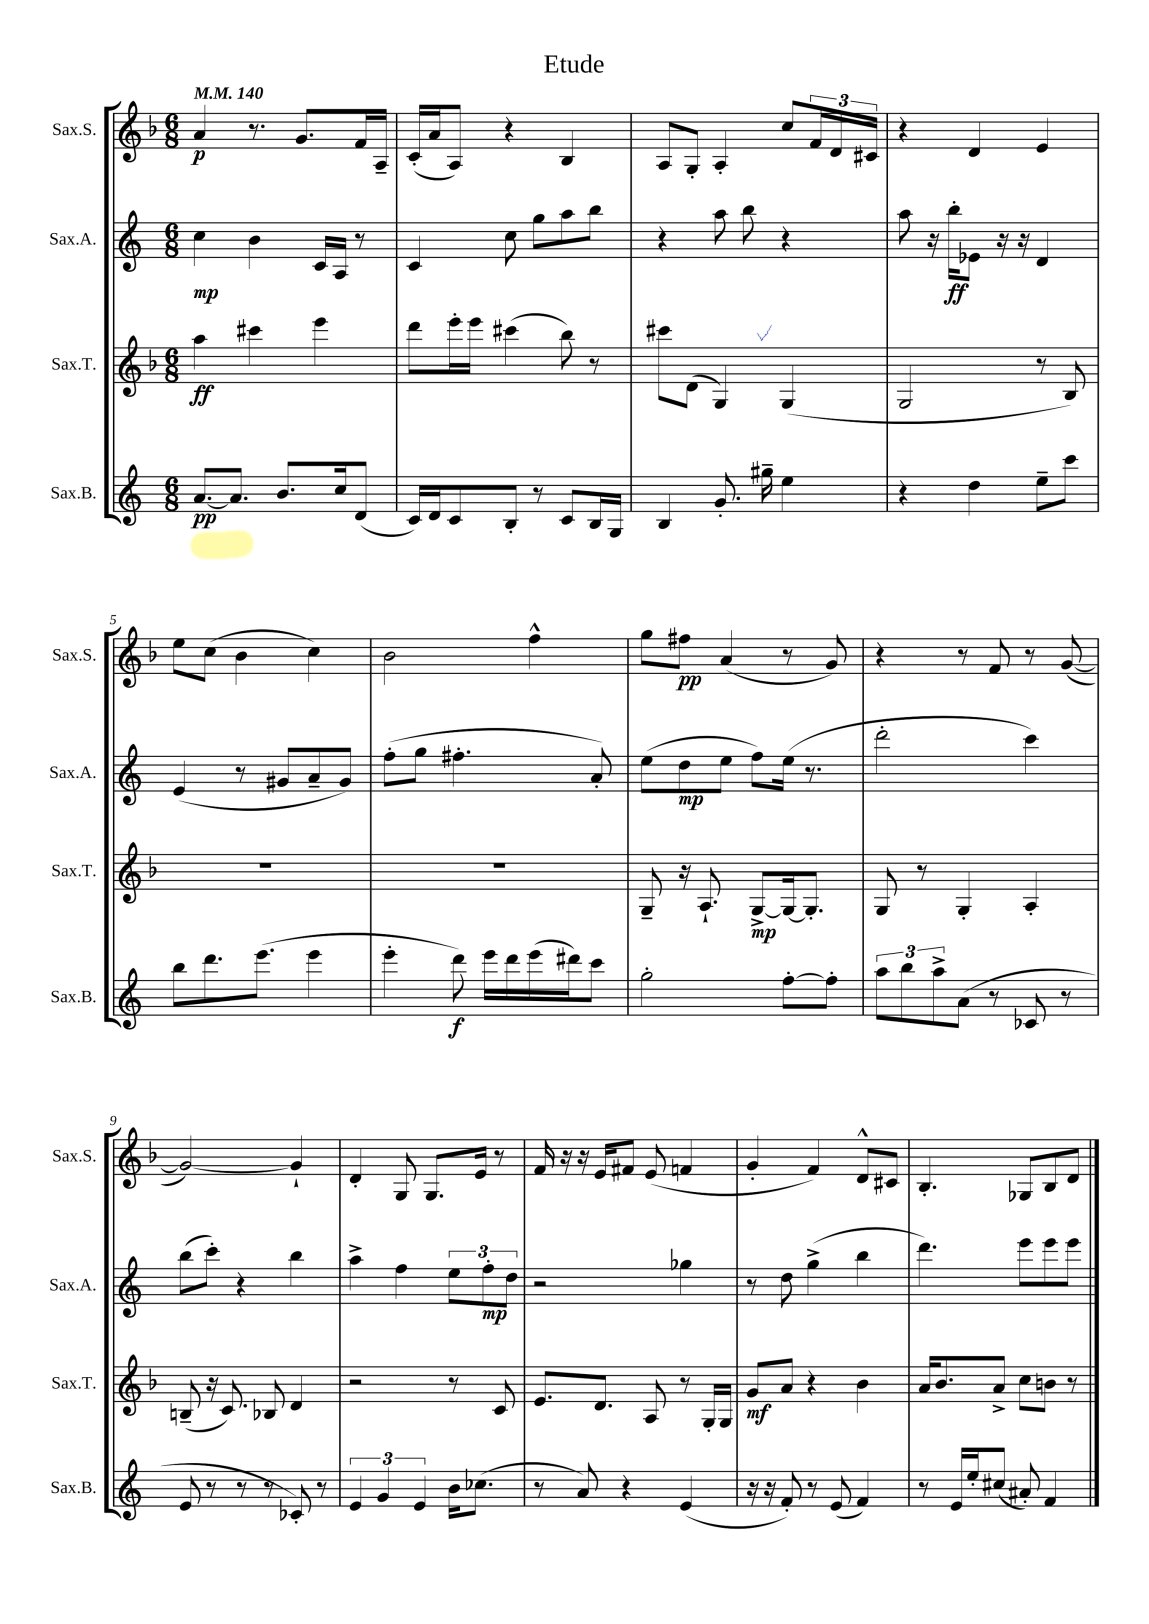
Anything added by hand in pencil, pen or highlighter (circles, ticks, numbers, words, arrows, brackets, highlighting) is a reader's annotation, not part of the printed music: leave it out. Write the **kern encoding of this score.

**kern	**kern	**kern	**kern
*staff4	*staff3	*staff2	*staff1
*clefG2	*clefG2	*clefG2	*clefG2
*k[]	*k[b-]	*k[]	*k[b-]
*M6/8	*M6/8	*M6/8	*M6/8
*MM140	*MM140	*MM140	*MM140
[8.a	4aa	4cc	4a
8.a]	.	.	.
.	4ccc#	4b	8.r
8.b	.	.	.
.	.	.	8.g
.	4eee	16c	.
16cc	.	16A	.
(8d	.	8r	16f
.	.	.	16A~
=	=	=	=
16c)	8ddd	4c	(16c'
16d	.	.	16a
8c	16eee'	.	8A)
.	16eee	.	.
8B'	(4ccc#	8cc	4r
8r	.	8gg	.
8c	8bb-)	8aa	4B-
16B	8r	8bb	.
16G	.	.	.
=	=	=	=
4B	8ccc#	4r	8A
.	(8d	.	8G'
8.g'	4G)	8aa	4A'
.	.	8bb	.
16gg#~	.	.	.
4ee	(4G	4r	8cc
.	.	.	24f
.	.	.	24d
.	.	.	24c#
=	=	=	=
4r	2G	8aa	4r
.	.	16r	.
.	.	16bb'	.
4dd	.	8e-	4d
.	.	16r	.
.	.	16r	.
8ee~	8r	4d	4e
8ccc	8B-)	.	.
=	=	=	=
8bb	2.r	(4e	8ee
8.ddd	.	.	(8cc
.	.	8r	4b-
(8.eee	.	.	.
.	.	8g#	.
4eee	.	8a~	4cc)
.	.	8g#)	.
=	=	=	=
4eee'	2.r	(8ff'	2b-
.	.	8gg	.
8ddd)	.	4.ff#'	.
16eee	.	.	.
16ddd	.	.	.
(16eee	.	.	4ff^^
16ddd#)	.	.	.
8ccc	.	8a')	.
=	=	=	=
2gg'	8G~	(8ee	8gg
.	16r	8dd	8ff#
.	8.A`	.	.
.	.	8ee	(4a
.	[8G^	8ff)	.
[8ff'	16G_	(16ee	8r
.	8.G']	8.r	.
8ff']	.	.	8g)
=	=	=	=
12aa	8G	2ddd'	4r
12bb	.	.	.
.	8r	.	.
12aa^	.	.	.
(8a	4G'	.	8r
8r	.	.	8f
8c-	4A'	4ccc)	8r
8r	.	.	([8g
=	=	=	=
8e	(8B~	(8bb	2g_)
8r	16r	8ccc')	.
.	8.c)	.	.
8r	.	4r	.
8r	8B-	.	.
8c-')	4d	4bb	4g`]
8r	.	.	.
=	=	=	=
6e	2r	4aa^	4d'
6g	.	.	.
.	.	4ff	8G
6e	.	.	.
.	.	.	8.G
16b	8r	12ee	.
(8.cc-	.	.	16e
.	.	12ff'	.
.	8c	.	8r
.	.	12dd	.
=	=	=	=
8r	8.e	2r	16f
.	.	.	16r
8a)	.	.	16r
.	8.d	.	16e
4r	.	.	8f#
.	8A	.	(8e
(4e	8r	4gg-	4f
.	16G'	.	.
.	16G	.	.
=	=	=	=
16r	8g	8r	4g'
16r	.	.	.
8f')	8a	8dd	.
8r	4r	(4gg^	4f)
(8e	.	.	.
4f)	4b-	4bb	8d^^
.	.	.	8c#
=	=	=	=
8r	16a	4.ddd)	4.B-'
.	8.b-	.	.
16e	.	.	.
16ee'	.	.	.
(8cc#	8a^	.	.
8a#')	8cc	8eee	8G-
4f	8b	8eee	8B-
.	8r	8eee	8d
==	==	==	==
*-	*-	*-	*-
